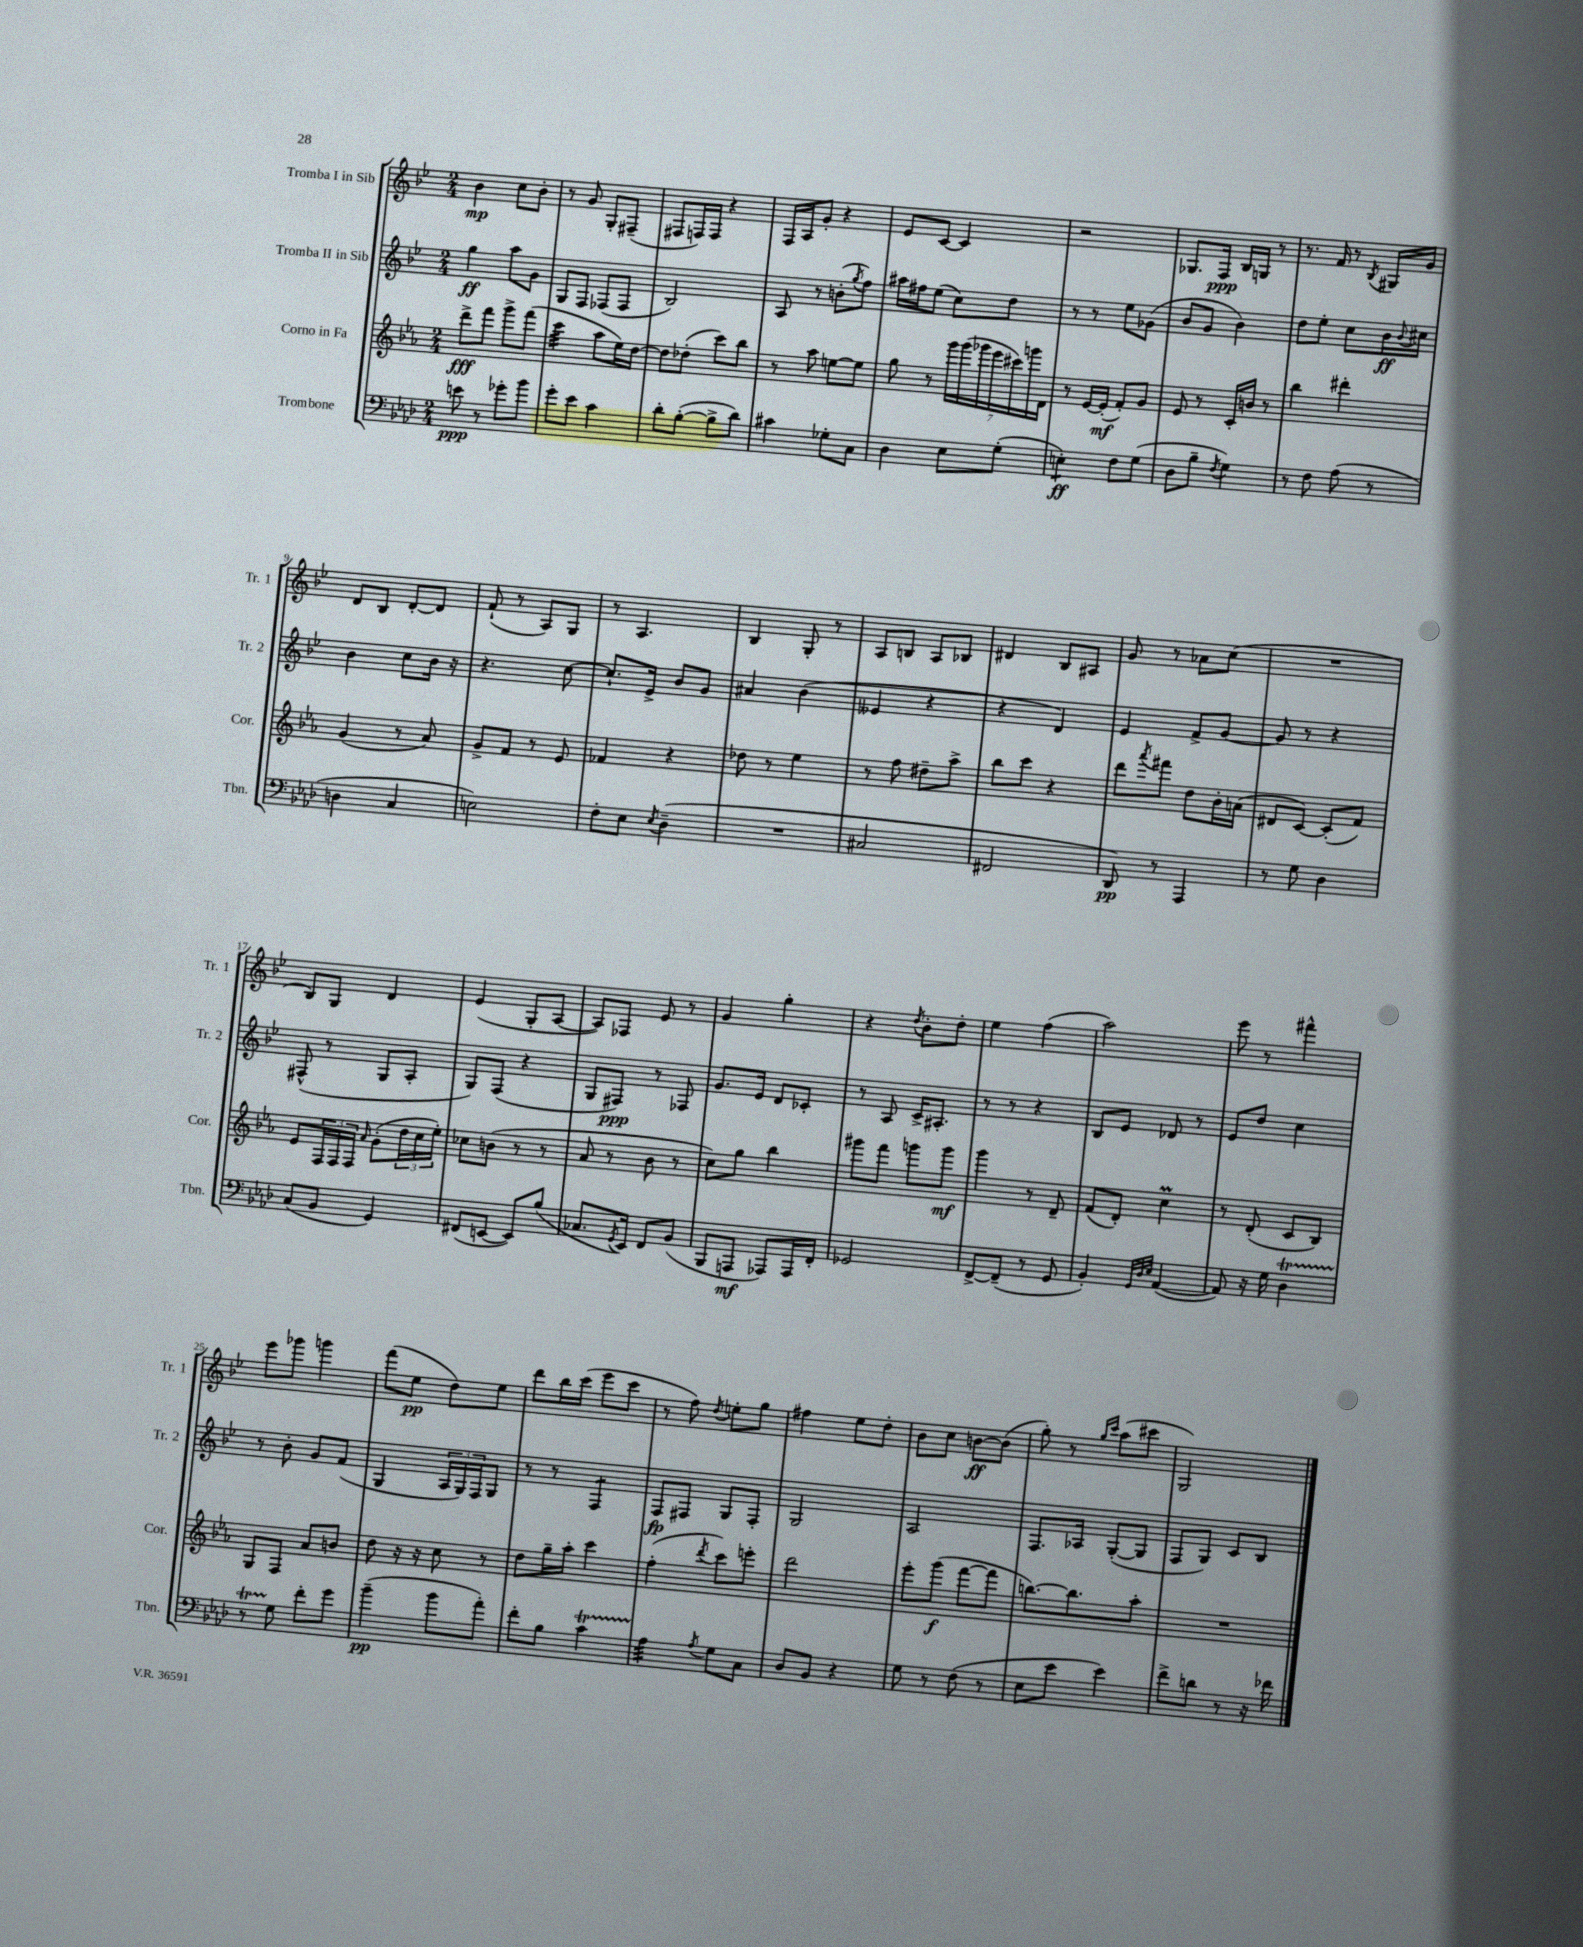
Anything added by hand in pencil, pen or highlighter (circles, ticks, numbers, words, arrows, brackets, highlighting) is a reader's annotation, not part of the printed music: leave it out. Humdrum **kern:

**kern	**kern	**kern	**kern
*staff4	*staff3	*staff2	*staff1
*clefF4	*clefG2	*clefG2	*clefG2
*k[b-e-a-d-]	*k[b-e-a-]	*k[b-e-]	*k[b-e-]
*M2/4	*M2/4	*M2/4	*M2/4
8e	8ddd^	4gg	4b-
8r	8fff	.	.
8g-'	8ggg^	8aa	8cc
8b-	(8fff	8g	8b-'
=	=	=	=
8g'	4ccc	8G	8r
8e-	.	8F	8g
4c	8aa-	(8F-	8G'
.	16ee-)	8F-	(8F#~
.	[16dd	.	.
=	=	=	=
8d-'	8dd]	2B-)	8F#
([8B-'	(8dd-'	.	16F)
.	.	.	16F
8B-^]	8ccc)	.	4r
8d-)	8bb-	.	.
=	=	=	=
4c#	8r	8A	16F
.	.	.	16A
.	8aa-	8r	8g'
8G-'	[8ee	(8b'	4r
.	.	8qgg	.
8C	8ee]	8ff)	.
=	=	=	=
4D-	8gg	16aa#	8e-
.	.	16ff#	.
.	8r	(8ee-	[8c
8E-	28ggg	8cc)	4c]
.	(28ggg	.	.
.	28ggg-	.	.
.	28eee-	.	.
(8G'	.	8dd	.
.	28ccc#)	.	.
.	28ggg	.	.
.	28d	.	.
=	=	=	=
4E')	8r	8r	2r
.	[16e-	8r	.
.	(16e-']	.	.
8F	8f')	8ee-	.
(8G	8g	(8g-	.
=	=	=	=
8D-	8e-	8b-	8.G-
8B-~	8r	8g	.
.	.	.	16F
8qF	.	.	.
4G)	16c'	4b-)	16B-
.	16b	.	16G
.	8r	.	8r
=	=	=	=
8r	4bb-	8dd	8.r
8F	.	8ee-'	.
.	.	.	16f
(8A-	4ddd#'	8cc	8r
.	.	.	8qB-
8r	.	16b-	16G#
.	.	8qqb-	.
.	.	16cc#	16g
=	=	=	=
4D	(4g	4b-	8d
.	.	.	8B-
4C	8r	8cc	[8d'
.	8a-)	16b-	8d]
.	.	16r	.
=	=	=	=
2E)	8g^	4.r	(8f`
.	8f	.	8r
.	8r	.	8A)
.	8e-	[8cc	8G
=	=	=	=
8F'	4f-	8.cc`]	8r
8E-	.	.	4.A
.	.	16e-^	.
8qE-	.	.	.
(4D-~	4r	8b-	.
.	.	8g	.
=	=	=	=
2r	8dd-	4a#	4B-
.	8r	.	.
.	4ee-	(4b-	8G'
.	.	.	8r
=	=	=	=
2C#	8r	4e--	8A
.	8ff	.	8B
.	8dd#~	4r	8A
.	8aa-^	.	8B-
=	=	=	=
2FF#	8bb-	4r	4d#
.	8ccc	.	.
.	4r	4d)	8B-
.	.	.	8A#
=	=	=	=
8DD-)	8ddd	4e-	8g
.	8qaaa-	.	.
8r	8fff#	.	8r
4AAA-	8dd	8f^	8a-
.	16b-'	[8g	(8cc
.	(16a	.	.
=	=	=	=
8r	8d#	8g]	2r
8G	[8c)	8r	.
4D-	(8c']	4r	.
.	8f)	.	.
=	=	=	=
(8C	8e-	(8F#^^	8B-)
8BB-	24F	8r	8G
.	24F	.	.
.	24F	.	.
.	16qqa-	.	.
4GG)	(8g'	8G	4d
.	24dd	8A'	.
.	24cc	.	.
.	24ee-')	.	.
=	=	=	=
(8FF#	8cc-	8G)	(4e-
[8EE	(8b	(8F	.
8EE])	8r	4r	8G'
(8B-	8r	.	[8A
=	=	=	=
8.C-	8a-	8G	8A])
.	8r	8F#)	8F-
8qGG	.	.	.
16EE-)	.	.	.
8FF	8b-	8r	8e-
(8BB-	8r	8F-	8r
=	=	=	=
8BBB-	8cc)	8.g	4g
8AAA	8gg	.	.
.	.	16e-	.
8AAA-)	4bb-	8d	4gg'
16AAA-	.	8c-'	.
16FF'	.	.	.
=	=	=	=
2GG-	8ggg#	8r	4r
.	8fff	8A	.
.	.	.	8qdd
.	8ggg	16c^	8b-'
.	.	8.A#'	.
.	8ggg	.	8dd'
=	=	=	=
[8FF^	4ggg	8r	4ee-
(8FF~]	.	8r	.
8r	8r	4r	(4ff
8GG	8d~	.	.
=	=	=	=
4BB-')	(8f	8B-	2aa)
.	8d')	8e-	.
32qqGG	.	.	.
32qqD-	.	.	.
32qqE-	.	.	.
([4AA-	4cc	8d-	.
.	.	8r	.
=	=	=	=
8AA-])	8r	8e-	8eee-
16r	(8d'	8dd	8r
16G	.	.	.
4D-	8c	4cc	4fff#^^
.	8B-)	.	.
=	=	=	=
8r	8G	8r	8eee-
8G	8F	8b-'	8ggg-
8f'	8a-	8g	4ggg
8g	8b	(8f	.
=	=	=	=
(4b-~	8dd	4G	(8fff
.	16r	.	8ee-
.	16r	.	.
8b-	8cc	24A	8dd)
.	.	24G)	.
.	.	24F	.
8a-')	8r	8G	8ee-
=	=	=	=
8f'	8dd	8r	8ddd
8B-	16gg~	8r	16bb-
.	16aa-'	.	(16ccc
4c	4ccc	4F	8eee-
.	.	.	8ccc
=	=	=	=
4A-	(4ff'	8F	8r
.	.	8F#	8ff)
8qA-	8qddd	.	8qdd
8G	8ccc)	8G	8ee'
8C	8eee'	8F#'	8gg
=	=	=	=
8D-	2ddd	2G	4ff#
8BB-	.	.	.
4r	.	.	8ee-
.	.	.	8dd'
=	=	=	=
8G	8eee-'	2A	8b-
8r	(8ggg	.	8cc
(8F	[8fff	.	[8b
8r	8fff]	.	(8b]
=	=	=	=
8E-	[8.bb)	8.F	8gg')
8e-	.	.	8r
.	8.bb]	16A-	.
.	.	.	16qqgg
.	.	.	16qqccc
4e-)	.	([8G'	(8aa
.	8aa-'	8G]	8ccc#
=	=	=	=
8f^	2r	8F	2G)
8d	.	8G)	.
8r	.	8c	.
16r	.	8B-	.
16f-	.	.	.
==	==	==	==
*-	*-	*-	*-
